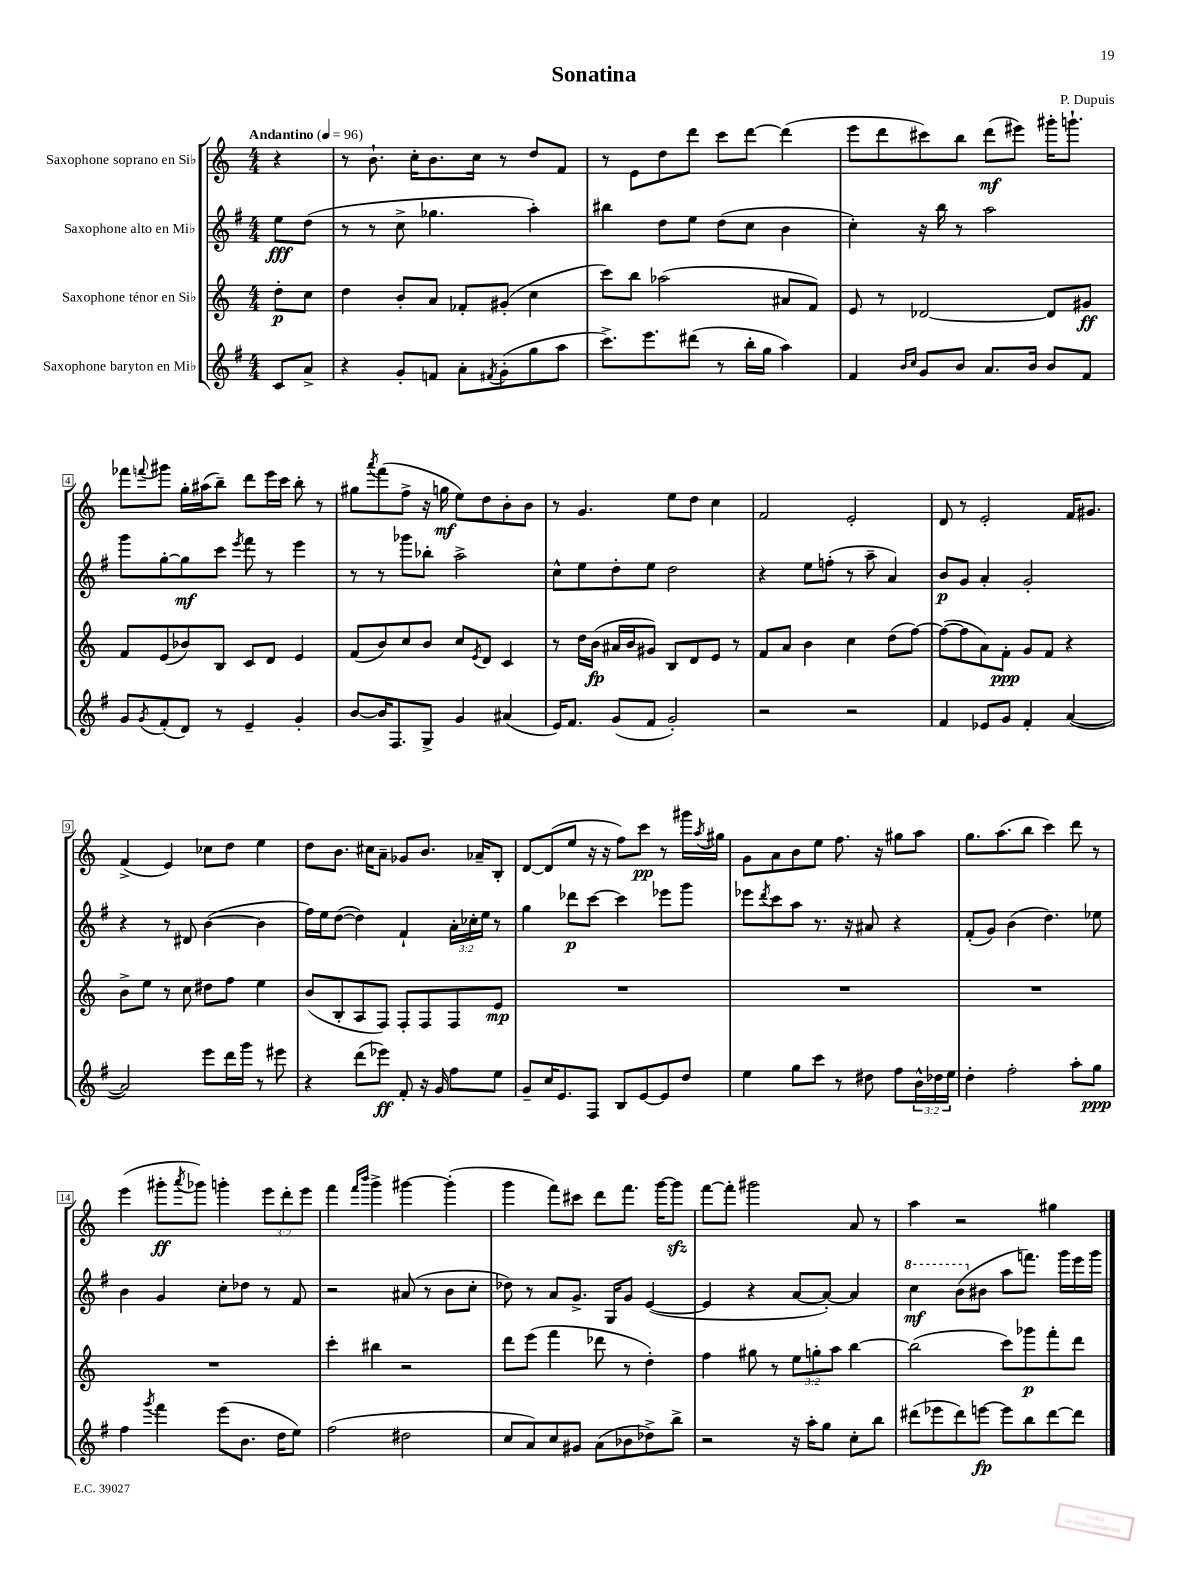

**kern	**kern	**kern	**kern
*staff4	*staff3	*staff2	*staff1
*clefG2	*clefG2	*clefG2	*clefG2
*k[f#]	*k[]	*k[f#]	*k[]
*M4/4	*M4/4	*M4/4	*M4/4
*MM96	*MM96	*MM96	*MM96
8c	8dd'	8ee	4r
8a^	8cc	(8dd	.
=	=	=	=
4r	4dd	8r	8r
.	.	8r	8.b`
8g'	8b'	8cc^	.
.	.	.	16cc'
8f	8a	4.gg-	8.b
8a'	8f-'	.	.
.	.	.	16cc
8qf#	.	.	.
(8g'	(8g#'	.	8r
8gg	4cc	4aa')	8dd
8aa	.	.	8f
=	=	=	=
8.ccc^)	8ccc)	4bb#	8r
.	8bb	.	8e
8.eee	.	.	.
.	(2aa-	8dd	8dd
(8ddd#	.	8ee	8ddd
8r	.	(8dd	8ccc
16bb'	.	8cc	[8ddd
16gg	.	.	.
4aa)	8a#	4b	(4ddd]
.	8f)	.	.
=	=	=	=
4f#	8e	4cc')	8eee
.	8r	.	8ddd
16qqb	.	.	.
16qqcc	.	.	.
8g	[2d-	16r	8ccc#)
.	.	16bb	.
8b	.	8r	8bb
8.a	.	2aa	(8ddd
.	.	.	8eee#)
16b	.	.	.
8b	8d-]	.	16ggg#'
.	.	.	8.ggg`
8f#	8g#	.	.
=	=	=	=
8g	8f	8ggg	8fff-
8qg	.	.	8qqfff
(8f#'	(8e	[8gg'	8ggg#
8d)	8b-)	8gg]	16gg'
.	.	.	(16aa#
8r	8B	8ccc	8bb~)
.	.	8qeee	.
4e~	8c	8fff#	8ddd
.	8d	8r	16eee
.	.	.	16ccc
4g'	4e	4eee	8bb'
.	.	.	8r
=	=	=	=
[8b	(8f	8r	8gg#
.	.	.	8qaaa
16b]	8b)	8r	(8fff
8.F#	.	.	.
.	8cc	8ggg-	8ff^
8G^	8b	8bb-'	16r
.	.	.	16gg
4g	8cc	2aa^	8ee)
.	8qe	.	.
.	8d	.	8dd
(4a#	4c	.	8b'
.	.	.	8b
=	=	=	=
16e)	8r	8cc^^	8r
8.f#	.	.	.
.	16dd	8ee	4.g
.	(16b	.	.
(8g	16a#	8dd'	.
.	16b	.	.
8f#	8g#)	8ee	.
2g')	8B	2dd	8ee
.	8d	.	8dd
.	8e	.	4cc
.	8r	.	.
=	=	=	=
2r	8f	4r	2f
.	8a	.	.
.	4b	8ee	.
.	.	(8ff'	.
2r	4cc	8r	2e'
.	.	8aa~	.
.	(8dd	4a)	.
.	[8ff)	.	.
=	=	=	=
4f#	(8ff_	8b	8d
.	8ff]	8g	8r
8e-	8a)	4a'	2e'
8g	8f'	.	.
4f#'	8g	2g'	.
.	8f	.	.
([4a	4r	.	16f
.	.	.	8.g#
=	=	=	=
2a])	8b^	4r	(4f^
.	8ee	.	.
.	8r	8r	4e)
.	8cc	8d#	.
8eee	8dd#	([4b	8cc-
16ddd	8ff	.	8dd
16ggg	.	.	.
8r	4ee	4b]	4ee
8eee#	.	.	.
=	=	=	=
4r	(8b	16ff#)	8dd
.	.	16ee	.
.	8B'	([8dd	8.b
(8ddd	8A	4dd])	.
.	.	.	16cc#
8eee-)	8F)	.	8a~
8f#'	8F'	4f#`	8g-
16r	8F	.	8.b
16g	.	.	.
8ff#	8F	24a'	.
.	.	24cc-'	.
.	.	.	16a-~
.	.	24ee	.
8ee	8e	8r	8B'
=	=	=	=
8g~	1r	4gg	[8d
16cc	.	.	(8d]
8.e	.	.	.
.	.	8ddd-	8ee
8F#	.	[8ccc	16r
.	.	.	16r
8B	.	4ccc]	8ff)
[8e	.	.	8ccc
8e]	.	8eee-	8r
8dd	.	8ggg	16ggg#
.	.	.	8qaa
.	.	.	16gg#
=	=	=	=
4ee	1r	8eee-	8g
.	.	8qddd	.
.	.	8ccc	8a
8gg	.	8aa	8b
8ccc	.	8.r	8ee
8r	.	.	8.ff
.	.	16r	.
8dd#	.	8a#	.
.	.	.	16r
8ff#	.	4r	8gg#
24b^^	.	.	8aa
24dd-	.	.	.
24ee	.	.	.
=	=	=	=
4dd'	1r	(8f#'	8.gg
.	.	8g)	.
.	.	.	(8.aa
2ff#'	.	(4b	.
.	.	.	8bb
.	.	4.dd)	4ccc)
8aa'	.	.	8ddd
8gg	.	8ee-	8r
=	=	=	=
4ff#	1r	4b	(4eee
8qggg	.	.	.
4fff#	.	4g	8ggg#'
.	.	.	8qaaa
.	.	.	8ggg-)
(8eee	.	8cc'	4ggg'
8.b	.	8dd-	.
.	.	8r	12eee
16dd	.	.	.
.	.	.	12ddd'
8ee)	.	8f#	.
.	.	.	12eee
=	=	=	=
(2ff#	4ccc'	2r	4fff
.	.	.	16qqfff
.	.	.	16qqbbb
.	4bb#	.	4ggg^
2dd#	2r	(8a#	[4ggg#
.	.	8r	.
.	.	8b	(4ggg#']
.	.	8cc'	.
=	=	=	=
8cc	8ddd	8dd-)	4ggg
8a)	(8eee	8r	.
8cc	4fff	8a	8fff)
8g#	.	8.g^	8ccc#
(8a	8ddd-	.	8ddd
.	.	16G	.
8b-	8r	8g	8.fff
8dd-^)	4dd')	([4e	.
.	.	.	[16ggg
8bb^	.	.	8ggg]
=	=	=	=
2r	4ff	4e]	[8fff
.	.	.	8fff']
.	8gg#	4r	2ggg#
.	8r	.	.
16r	12ee	[8a	.
16aa'	.	.	.
.	12gg'	.	.
8gg	.	8a'_)	.
.	12aa	.	.
8cc'	[4bb	4a]	8a
8bb	.	.	8r
=	=	=	=
(8ddd#	(2bb]	4ccc	4aa
8eee-	.	.	.
8ddd#)	.	(8bb	2r
[8eee	.	8b#	.
8eee]	8ccc)	8aa	.
8bb	8ggg-	8.fff)	.
[8ddd#	8fff'	.	4gg#
.	.	16ggg	.
8ddd#]	8ddd	16eee	.
.	.	16ggg	.
==	==	==	==
*-	*-	*-	*-
